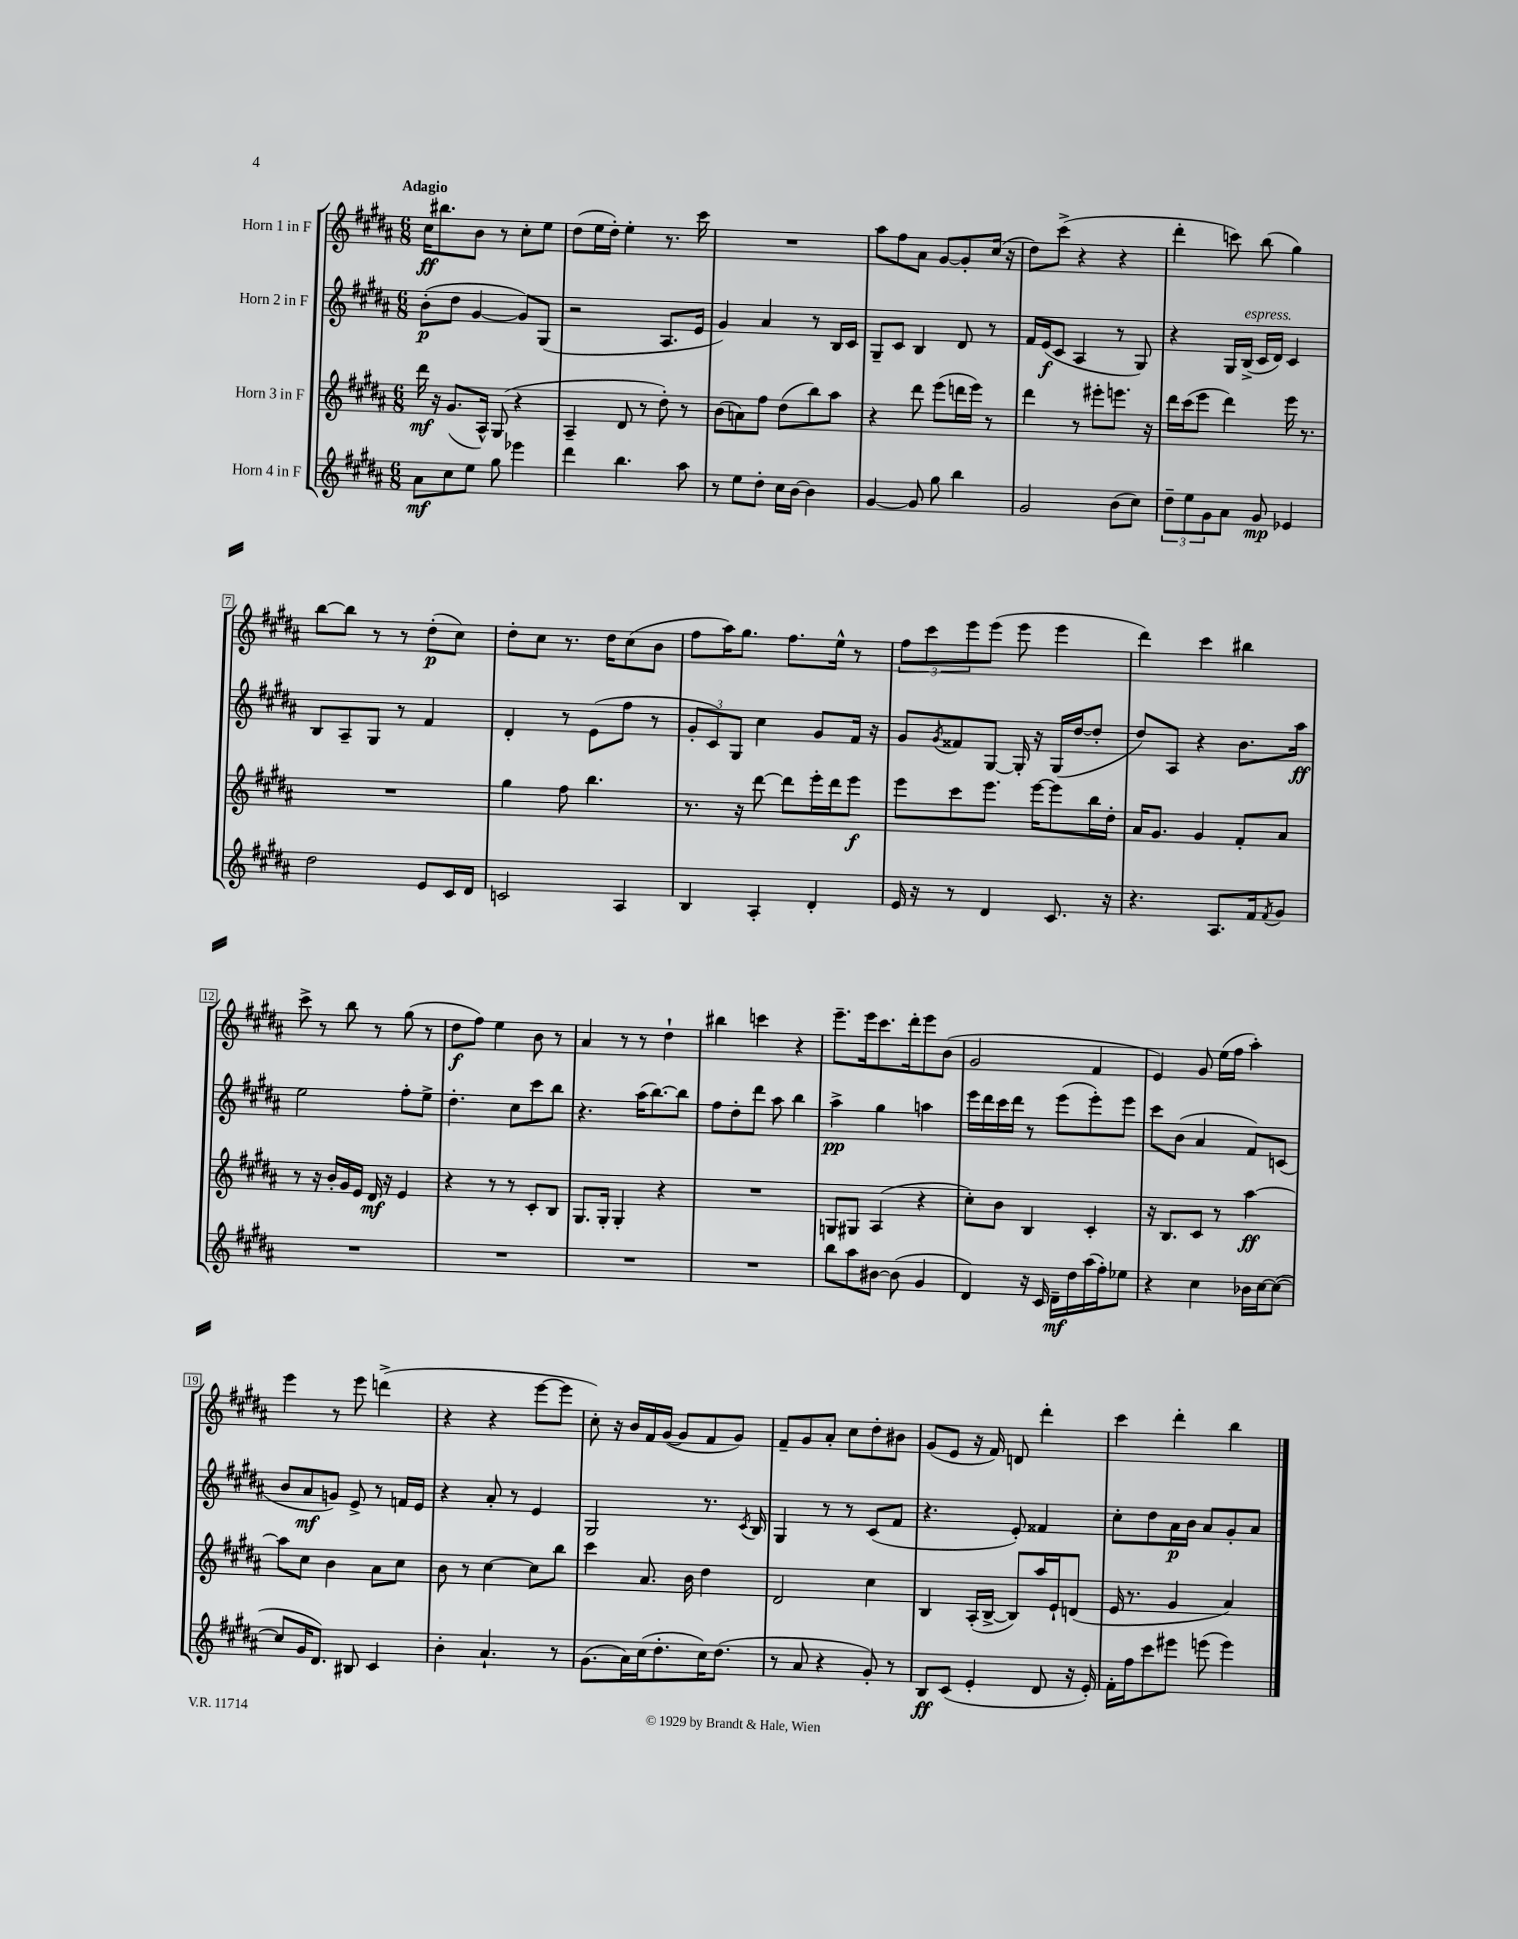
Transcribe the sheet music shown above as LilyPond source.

<<
\new StaffGroup <<
\new Staff = "s0" \with { instrumentName = "Horn 1 in F" } {
    \clef treble \key b \major \numericTimeSignature \time 6/8 \tempo "Adagio"
    cis''16\ff bis''8. b'8 r8 cis''8-. e''8 |
    dis''8( e''16 dis''16-.) e''4-. r8. cis'''16 |
    R2. |
    ais''8 fis''8 ais'8 gis'8~ gis'8-. cis''16( r16 |
    dis''8) cis'''8->( r4 r4 |
    dis'''4-. c'''8) b''8( gis''4) |
    b''8~ b''8 r8 r8 dis''8-.\p( cis''8) |
    dis''8-. cis''8 r8. dis''16 cis''8( b'8 |
    fis''8 ais''16) gis''8. fis''8. e''16-^ r8 |
    \tuplet 3/2 { fis''8 cis'''8 e'''8 } e'''8( e'''8 e'''4 |
    dis'''4) cis'''4 bis''4 |
    cis'''8-> r8 b''8 r8 gis''8( r8 |
    dis''8\f fis''8) e''4 b'8 r8 |
    ais'4 r8 r8 dis''4-! |
    bis''4 c'''4 r4 |
    e'''8.-- e'''16 cis'''8. dis'''16-. e'''8 b'8( |
    gis'2 fis'4 |
    e'4) gis'8 e''16( fis''16 ais''4-.) |
    e'''4 r8 e'''8 d'''4->( |
    r4 r4 e'''8~ e'''8 |
    cis''8-.) r16 b'16 fis'16 gis'16~( gis'8 fis'8 gis'8) |
    fis'8-- gis'8 ais'8-. cis''8 dis''8-. bis'8 |
    gis'8( e'8 r16 fis'16) d'8 dis'''4-. |
    cis'''4 dis'''4-. b''4 \bar "|." |
}
\new Staff = "s1" \with { instrumentName = "Horn 2 in F" } {
    \clef treble \key b \major \numericTimeSignature \time 6/8
    b'8-.\p( dis''8 gis'4~ gis'8) gis8( |
    r2 ais8. e'16 |
    gis'4) ais'4 r8 b16 cis'16 |
    gis8-- cis'8 b4 dis'8 r8 |
    fis'16 e'16\f( cis'8 ais4 r8 gis8) |
    r4 gis16 b16->^\markup { \italic "espress." }( cis'16 dis'16) cis'4 |
    b8 ais8-- gis8 r8 fis'4 |
    dis'4-. r8 e'8( fis''8 r8 |
    \tuplet 3/2 { gis'8-. cis'8) gis8 } cis''4 gis'8 fis'16 r16 |
    gis'8 \acciaccatura { gis'8 } fisis'8 gis8~ gis16-. r16 gis16( dis''16~ dis''8-. |
    dis''8) ais8 r4 b'8. ais''16\ff |
    e''2 fis''8-. e''8-> |
    dis''4.-. cis''8 cis'''8 b''8 |
    r4. ais''16( b''8.~) b''8 |
    fis''8 dis''8-. dis'''8 ais''8 b''4 |
    ais''4->\pp gis''4 a''4 |
    e'''16 dis'''16 cis'''16 dis'''16 r8 e'''8( e'''8-.) e'''8 |
    cis'''8 b'8( ais'4 fis'8) c'8( |
    b'8 ais'8\mf g'8) e'8-> r8 f'16 e'16 |
    r4 ais'8-. r8 e'4 |
    gis2 r8. \acciaccatura { cis'8 } b16 |
    gis4 r8 r8 cis'8( fis'8 |
    r4. e'8-.) fisis'4 |
    cis''8-. dis''8 ais'16\p b'16 ais'8 gis'8-. ais'8 \bar "|." |
}
\new Staff = "s2" \with { instrumentName = "Horn 3 in F" } {
    \clef treble \key b \major \numericTimeSignature \time 6/8
    dis'''16\mf r16 gis'8.( ais16-^) gis8( r4 |
    ais4-- dis'8 r8 dis''8-.) r8 |
    b'8( a'8) fis''8 dis''8( b''8) ais''8 |
    r4 dis'''8 e'''8( d'''16 e'''16) r8 |
    dis'''4 r8 eis'''8-. e'''8. r16 |
    dis'''16 cis'''16( e'''8 dis'''4) e'''16 r8. |
    R2. |
    gis''4 fis''8 b''4. |
    r8. r16 dis'''8~ dis'''8 e'''16-. dis'''16 e'''8\f |
    e'''8 cis'''8 e'''8. e'''16~ e'''8 b''16 dis''16-. |
    ais'16 gis'8. gis'4 fis'8-. ais'8 |
    r8 r16 b'16-. gis'16 e'16 dis'16\mf r16 e'4 |
    r4 r8 r8 cis'8-. b8 |
    gis8. gis16-. gis4-. r4 |
    R2. |
    g8 gis8 ais4( r4 |
    cis''8-.) b'8 b4 cis'4-. |
    r16 b8. cis'8 r8 ais''4~\ff |
    ais''8 cis''8 b'4 ais'8 cis''8 |
    b'8 r8 cis''4~ cis''8 b''8 |
    cis'''4 ais'8. b'16 dis''4 |
    dis'2 cis''4 |
    b4 ais16-.( b16~-> b8) ais''16 e'16-! d'8( |
    e'16 r8. gis'4 ais'4) \bar "|." |
}
\new Staff = "s3" \with { instrumentName = "Horn 4 in F" } {
    \clef treble \key b \major \numericTimeSignature \time 6/8
    ais'8\mf cis''8 e''8 gis''8 ees'''4 |
    dis'''4 b''4. ais''8 |
    r8 e''8 dis''8-. cis''16 b'16~ b'4 |
    gis'4~ gis'8 gis''8 b''4 |
    gis'2 b'8( cis''8) |
    \tuplet 3/2 { dis''8-- e''8 gis'8 } ais'8 gis'8\mp ees'4 |
    dis''2 e'8 cis'16 dis'16 |
    c'2 ais4 |
    b4 ais4-. dis'4-. |
    e'16 r16 r8 dis'4 cis'8. r16 |
    r4. ais8. fis'16 \acciaccatura { fis'8 } gis'8 |
    R2. |
    R2. |
    R2. |
    R2. |
    b''8 ais''8 bis'8~ bis'8( gis'4 |
    dis'4) r16 cis'16 dis'16--\mf dis''16 ais''16( fis''16-.) ees''8 |
    r4 cis''4 bes'16 cis''16~ cis''8~( |
    cis''8 gis'16 dis'8.) bis8 cis'4 |
    b'4-. ais'4.-! r8 |
    gis'8.( ais'16) cis''16( dis''8.-. cis''16) dis''8.( |
    r8 ais'8 r4 gis'8-.) r8 |
    b8\ff cis'8( e'4-. dis'8 r16 e'16-.) |
    fis'16-. fis''16 cis'''8 eis'''8 e'''8( e'''4) \bar "|." |
}
>>
>>
\layout { \context { \Score \override BarNumber.stencil = #(make-stencil-boxer 0.1 0.3 ly:text-interface::print) } }
